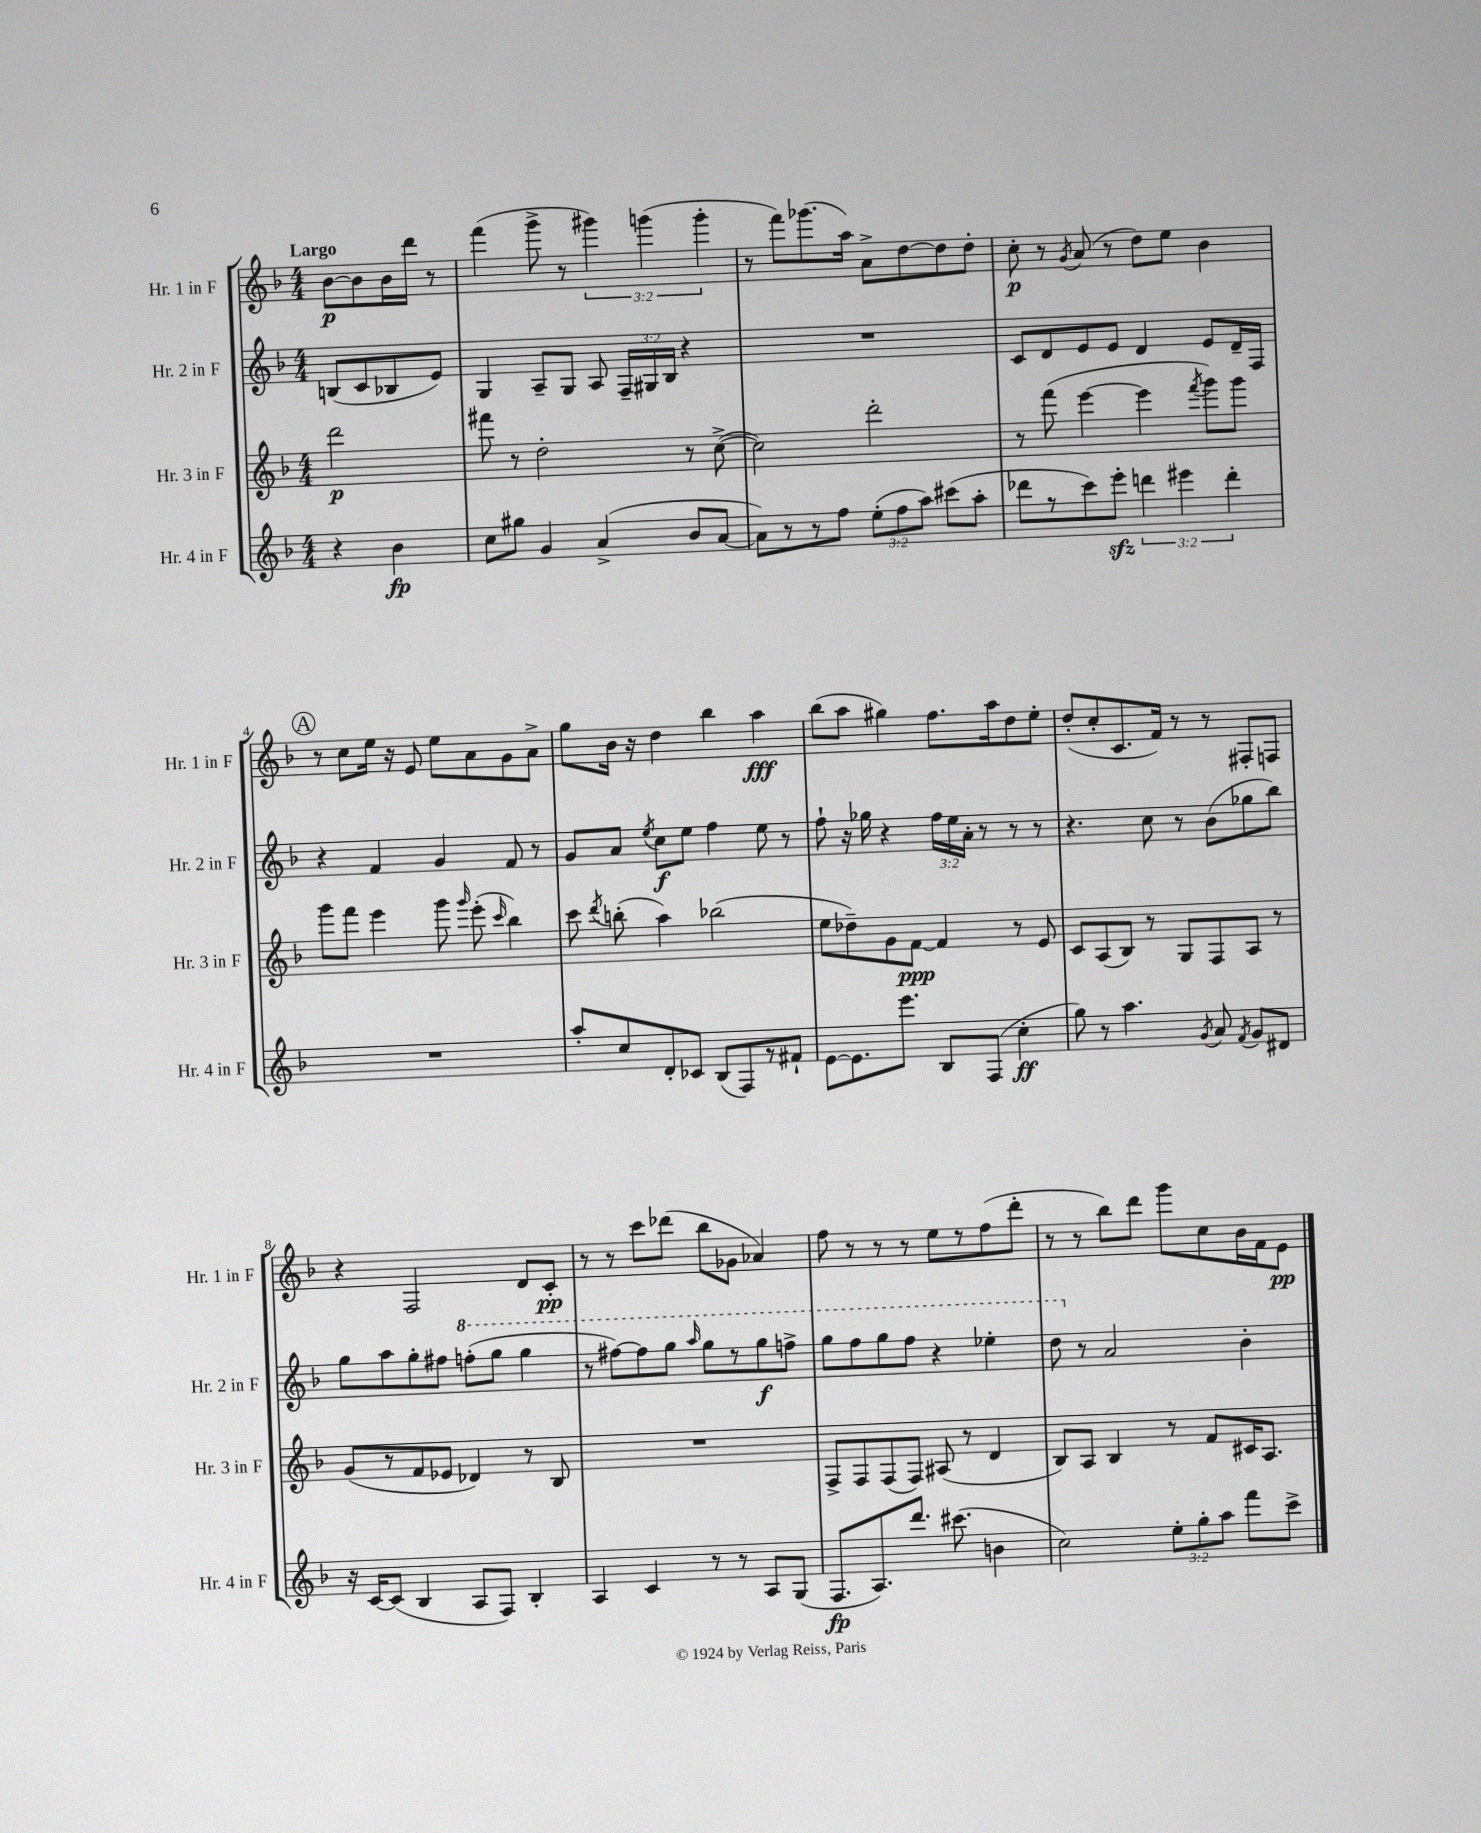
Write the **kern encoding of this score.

**kern	**dynam	**kern	**dynam	**kern	**dynam	**kern	**dynam
*part4	*part4	*part3	*part3	*part2	*part2	*part1	*part1
*staff4	*staff4	*staff3	*staff3	*staff2	*staff2	*staff1	*staff1
*I"Hr. 4 in F	*	*I"Hr. 3 in F	*	*I"Hr. 2 in F	*	*I"Hr. 1 in F	*
*I'Hr. 4 in F	*	*I'Hr. 3 in F	*	*I'Hr. 2 in F	*	*I'Hr. 1 in F	*
*clefG2	*	*clefG2	*	*clefG2	*	*clefG2	*
*k[b-]	*	*k[b-]	*	*k[b-]	*	*k[b-]	*
*M4/4	*	*M4/4	*	*M4/4	*	*M4/4	*
=	=	=	=	=	=	=	=
!	!	!	!	!	!	!LO:TX:a:B:t=Largo	!
4r	.	2ddd\	p	(8Bn/L	.	[8b-\L	p
.	.	.	.	8c/	.	8b-\]	.
4b-\	fp	.	.	8B-X/	.	16b-\L	.
.	.	.	.	.	.	16ddd\JJ	.
.	.	.	.	8e/J)	.	8r	.
=1	=1	=1	=1	=1	=1	=1	=1
8cc\L	.	8fff#X\	.	4G/	.	(4fff\	.
8gg#X\J	.	8r	.	.	.	.	.
4g/	.	2dd'\	.	8A~/L	.	8ggg^\	.
.	.	.	.	8G/J	.	8r	.
(4a^/	.	.	.	8A/	.	6ggg#X\)	.
.	.	.	.	24F~/LL	.	.	.
.	.	.	.	24G#X/	.	(6gggn\	.
.	.	.	.	24B-/JJ	.	.	.
8b-/L	.	8r	.	4r	.	.	.
.	.	.	.	.	.	6ggg'\	.
[8a/J	.	([8cc^\	.	.	.	.	.
=2	=2	=2	=2	=2	=2	=2	=2
8a\L])	.	2cc\])	.	1r	.	8r	.
8r	.	.	.	.	.	8fff\L)	.
8r	.	.	.	.	.	(8.ggg-X\	.
8ff\J	.	.	.	.	.	.	.
.	.	.	.	.	.	16aa\Jk)	.
(12ee'\L	.	2ddd'\	.	.	.	8a^\L	.
12ff\	.	.	.	.	.	.	.
.	.	.	.	.	.	[8dd\	.
12aa\J)	.	.	.	.	.	.	.
(8ccc#X\L	.	.	.	.	.	8dd\]	.
8aa'\J	.	.	.	.	.	8dd'\J	.
=3	=3	=3	=3	=3	=3	=3	=3
8ddd-X\L	.	8r	.	8c/L	.	8cc'\	p
8r	.	(8fff\	.	8d/	.	8r	.
.	.	.	.	.	.	8qg/	.
8ccc\)	.	[4eee\	.	8e/	.	(8a/	.
8eeezz'\J	.	.	.	8e/J	.	8r	.
6dddn\	.	4eee\]	.	4d/	.	8dd\L)	.
.	.	.	.	.	.	8ee\J	.
6eee#X\	.	.	.	.	.	.	.
.	.	8qfff/	.	.	.	.	.
.	.	8ggg\L)	.	8e/L	.	4b-\	.
6ddd'\	.	.	.	.	.	.	.
.	.	8ggg\J	.	16d~/L	.	.	.
.	.	.	.	16F/JJ	.	.	.
!!LO:LB:g=z
!!LO:REH:place=s1:t=A
=4	=4	=4	=4	=4	=4	=4	=4
1r	.	8ggg\L	.	4r	.	8r	.
.	.	8fff\J	.	.	.	8cc\L	.
.	.	4eee\	.	4f/	.	16ee\Jk	.
.	.	.	.	.	.	16r	.
.	.	.	.	.	.	8e/	.
.	.	8ggg\	.	4g/	.	8ee\L	.
.	.	16qqggg/	.	.	.	.	.
.	.	(8eee'\	.	.	.	8a\	.
.	.	16qqccc/	.	.	.	.	.
.	.	4bb-\)	.	8f/	.	8g\	.
.	.	.	.	8r	.	8a^\J	.
=5	=5	=5	=5	=5	=5	=5	=5
8aa'/L	.	8ccc\	.	8g/L	.	8gg\L	.
.	.	8qddd/	.	.	.	.	.
8cc/	.	(8bbn'\	.	8a/J	.	16b-\Jk	.
.	.	.	.	.	.	16r	.
.	.	.	.	8qee/	.	.	.
8d'/	.	4aa\)	.	8cc\L	f	4dd\	.
8c-X/J	.	.	.	8ee\J	.	.	.
(8B-/L	.	(2bb-X\	.	4ff\	.	4bb-\	.
8F/)	.	.	.	.	.	.	.
8r	.	.	.	8ee\	.	4aa\	fff
8f#X`/J	.	.	.	8r	.	.	.
=6	=6	=6	=6	=6	=6	=6	=6
[8e\L	.	8ee\L	.	8ff`\	.	(8bb-\L	.
8.e\]	.	8dd-X~\)	.	16r	.	8aa\J	.
.	.	.	.	16gg-X\	.	.	.
.	.	8g\	.	4r	.	4gg#X\)	.
8.eee\J	.	.	.	.	.	.	.
.	.	[8f\J	ppp	.	.	.	.
8B-/L	.	4f/]	.	24ff\LL	.	8.ff\L	.
.	.	.	.	24ee\	.	.	.
.	.	.	.	24a'\JJ	.	.	.
(8F/J	.	.	.	8r	.	.	.
.	.	.	.	.	.	16aa\k	.
4cc'\	ff	8r	.	8r	.	8dd\	.
.	.	8e/	.	8r	.	8ee'\J	.
=7	=7	=7	=7	=7	=7	=7	=7
8gg\)	.	8c/L	.	4.r	.	(8dd'/L	.
8r	.	(8A/	.	.	.	8cc'/	.
4.aa\	.	8B-/J)	.	.	.	8.c/	.
.	.	8r	.	8cc\	.	.	.
.	.	.	.	.	.	16f/Jk)	.
.	.	8G/L	.	8r	.	8r	.
8qg/	.	.	.	.	.	.	.
8a/	.	8F/	.	(8b-\L	.	8r	.
8qf/	.	.	.	.	.	.	.
8g/L	.	8A/J	.	8gg-X\	.	8F#X'/L	.
8d#X/J	.	8r	.	8bb-\J)	.	8Fn/J	.
!!LO:LB:g=z
=8	=8	=8	=8	=8	=8	=8	=8
16r	.	(8g/L	.	8gg\L	.	4r	.
[16c/KL	.	.	.	.	.	.	.
(8c/J]	.	8r	.	8aa\	.	.	.
4B-/	.	8f/	.	8gg'\	.	2F/	.
.	.	8e-X/J	.	8ff#X\J	.	.	.
*	*	*	*	*8va	*	*	*
8A/L	.	4d-X/)	.	(8fffn'\L	.	.	.
8F/J)	.	.	.	8ggg\J	.	.	.
4B-'/	.	8r	.	4ggg\	.	8d/L	.
.	.	8B-/	.	.	.	8c'/J	pp
=9	=9	=9	=9	=9	=9	=9	=9
4A/	.	1r	.	8r	.	8r	.
.	.	.	.	[8fff#X\L)	.	8r	.
4c/	.	.	.	8fff#\]	.	8ccc\L	.
.	.	.	.	8ggg\J	.	(8ddd-X\J	.
.	.	.	.	16qqaaa/	.	.	.
8r	.	.	.	8ggg\L	.	8bb-\L	.
8r	.	.	.	8r	.	8g-X\J	.
8A/L	.	.	.	8ggg\	f	4a-X/)	.
(8G/J	.	.	.	8fffn^\J	.	.	.
=10	=10	=10	=10	=10	=10	=10	=10
8.F/L	fp	8F^/L	.	8ggg\L	.	8ff\	.
.	.	8F/	.	8fff\	.	8r	.
8.A/)	.	.	.	.	.	.	.
.	.	(8F/	.	8ggg\	.	8r	.
8.ddd/J	.	8F/J)	.	8fff\J	.	8r	.
.	.	(8A#X/	.	4r	.	8ee\L	.
(8.ccc#X\	.	.	.	.	.	.	.
.	.	8r	.	.	.	8r	.
4bn\	.	4d/	.	4eee-X'\	.	(8ff\	.
.	.	.	.	.	.	8ddd'\J	.
=11	=11	=11	=11	=11	=11	=11	=11
2cc\)	.	8B-/L)	.	8ddd\	.	8r	.
*	*	*	*	*X8va	*	*	*
.	.	8A/J	.	8r	.	8r	.
.	.	4B-/	.	2a/	.	8bb-\L)	.
.	.	.	.	.	.	8ddd\J	.
12ee'\L	.	8r	.	.	.	8ggg\L	.
12gg'\	.	.	.	.	.	.	.
.	.	8f/L	.	.	.	8cc\	.
12aa\J	.	.	.	.	.	.	.
8fff\L	.	16c#X/K	.	4b-'\	.	16b-\L	.
.	.	8.A/J	.	.	.	16f\J	.
8ccc^\J	.	.	.	.	.	8e\J	pp
==	==	==	==	==	==	==	==
*-	*-	*-	*-	*-	*-	*-	*-
